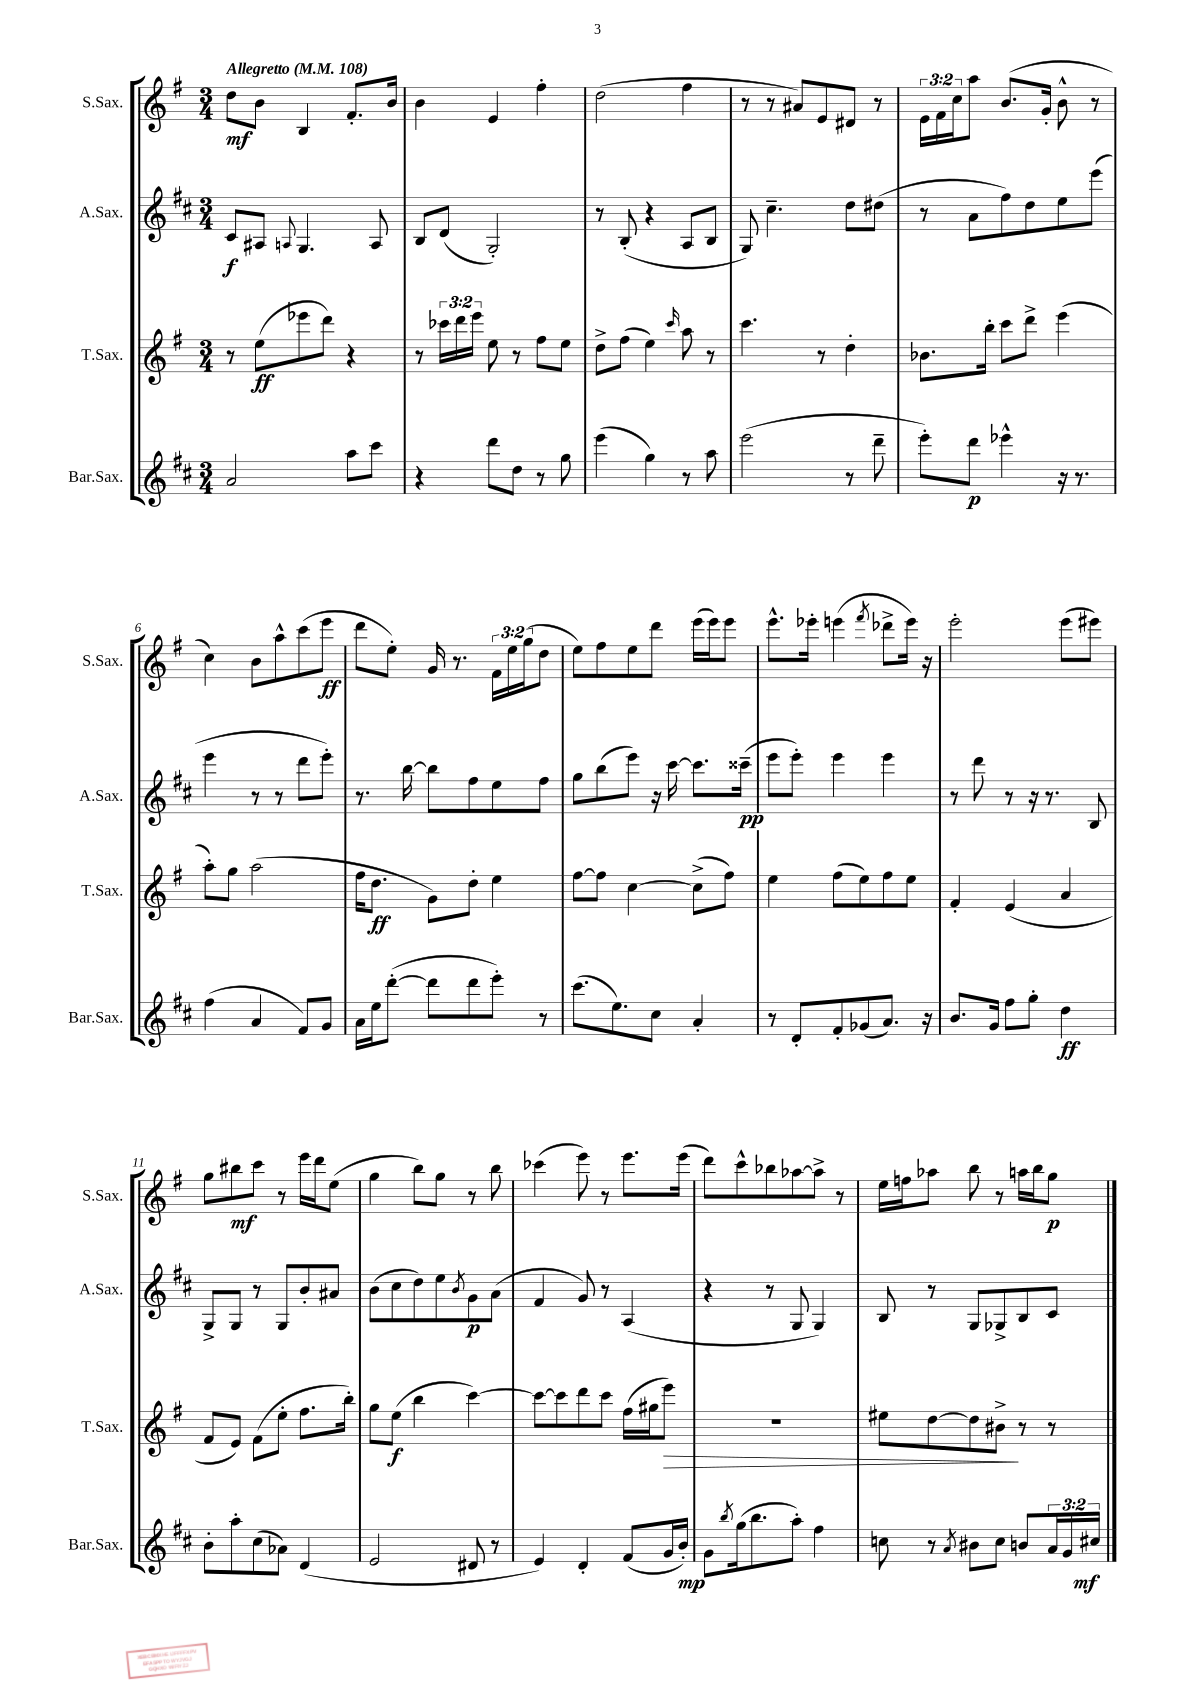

**kern	**kern	**kern	**kern
*staff4	*staff3	*staff2	*staff1
*clefG2	*clefG2	*clefG2	*clefG2
*k[f#c#]	*k[f#]	*k[f#c#]	*k[f#]
*M3/4	*M3/4	*M3/4	*M3/4
*MM108	*MM108	*MM108	*MM108
2a	8r	8c#	8dd
.	(8ee	8A#	8b
.	.	8qqA	.
.	8eee-	4.G	4B
.	8ddd)	.	.
8aa	4r	.	8.f#'
8ccc#	.	8A	.
.	.	.	16b
=	=	=	=
4r	8r	8B	4b
.	24ccc-	(8d	.
.	24ddd	.	.
.	24eee	.	.
8ddd	8ee	2G')	4e
8dd	8r	.	.
8r	8ff#	.	4ff#'
8gg	8ee	.	.
=	=	=	=
(4eee	8dd^	8r	(2dd
.	(8ff#	(8B'	.
4gg)	4ee)	4r	.
.	16qqccc	.	.
8r	8aa	8A	4ff#
8aa	8r	8B	.
=	=	=	=
(2eee	4.ccc	8G)	8r
.	.	4.cc#~	8r
.	.	.	8a#)
.	8r	.	8e
8r	4dd'	8dd	8d#
8ddd~	.	(8dd#	8r
=	=	=	=
8eee')	8.b-	8r	24e
.	.	.	24f#
.	.	.	24cc
8ddd	.	8a	8aa
.	16bb'	.	.
4eee-^^	8ccc	8ff#)	(8.b
.	8ddd^	8dd	.
.	.	.	16g'
16r	(4eee	8ee	8b^^
8.r	.	.	.
.	.	(8eee	8r
=	=	=	=
(4ff#	8aa')	4eee	4cc)
.	8gg	.	.
4a	(2aa	8r	8b
.	.	8r	8aa^^
8f#)	.	8ddd	(8ccc
8g	.	8eee')	8eee
=	=	=	=
16a	16ff#	8.r	8ddd
16ee	8.dd	.	.
([8ddd'	.	.	8ee')
.	.	[16bb	.
8ddd]	8g)	8bb]	16g
.	.	.	8.r
8ddd	8dd'	8ff#	.
8eee')	4ee	8ee	24f#
.	.	.	24ee
.	.	.	(24gg
8r	.	8ff#	8dd
=	=	=	=
(8.ccc#	[8ff#	8gg	8ee)
.	8ff#]	(8bb	8ff#
8.ee)	.	.	.
.	[4cc	8eee)	8ee
8cc#	.	16r	8ddd
.	.	[16ccc#	.
4a'	(8cc^]	8.ccc#]	(16eee
.	.	.	16eee)
.	8ff#)	.	8eee
.	.	(16ccc##~	.
=	=	=	=
8r	4ee	8eee	8.eee^^
8d'	.	8eee')	.
.	.	.	16eee-'
8f#'	(8ff#	4eee	(4eee
(8g-	8ee)	.	.
.	.	.	8qfff#
8.a)	8ff#	4eee	8ddd-^
.	8ee	.	16eee)
16r	.	.	16r
=	=	=	=
8.b	4f#'	8r	2eee'
.	.	8ddd	.
16g	.	.	.
8ff#	(4e	8r	.
8gg'	.	16r	.
.	.	8.r	.
4dd	4a	.	(8eee
.	.	8B	8eee#)
=	=	=	=
8b'	8f#	8G^	8gg
8aa'	8e)	8G	8bb#
(8cc#	(8f#	8r	8ccc
8a-)	8ee'	8G	8r
(4d	8.ff#	8b'	16eee
.	.	.	16ddd
.	.	8a#	(8ee
.	16bb')	.	.
=	=	=	=
2e	8gg	(8b	4gg
.	(8ee	8cc#	.
.	4bb	8dd)	8bb)
.	.	8ee	8gg
.	.	8qb	.
8d#	[4ccc)	8g	8r
8r	.	(8a	8bb
=	=	=	=
4e)	8ccc_	4f#	(4ccc-
.	8ccc]	.	.
4d'	8ddd	8g)	8eee)
.	8ccc	8r	8r
(8f#	(16ff#	(4A	8.eee
.	16gg#	.	.
16g	8eee)	.	.
16b')	.	.	(16eee
=	=	=	=
8g	2.r	4r	8ddd)
8qbb	.	.	.
(16gg	.	.	8ccc^^
8.bb	.	.	.
.	.	8r	8bb-
8aa')	.	8G	[8aa-
4ff#	.	4G)	8aa-^]
.	.	.	8r
=	=	=	=
8cc	8ee#	8B	16ee
.	.	.	16ff
8r	[8dd	8r	8aa-
8qa	.	.	.
8b#	8dd]	8G	8bb
8cc	8b#^	8G-^	8r
8b	8r	8B	16aa
.	.	.	16bb
24a	8r	8c#	8gg
24g	.	.	.
24cc#	.	.	.
==	==	==	==
*-	*-	*-	*-
